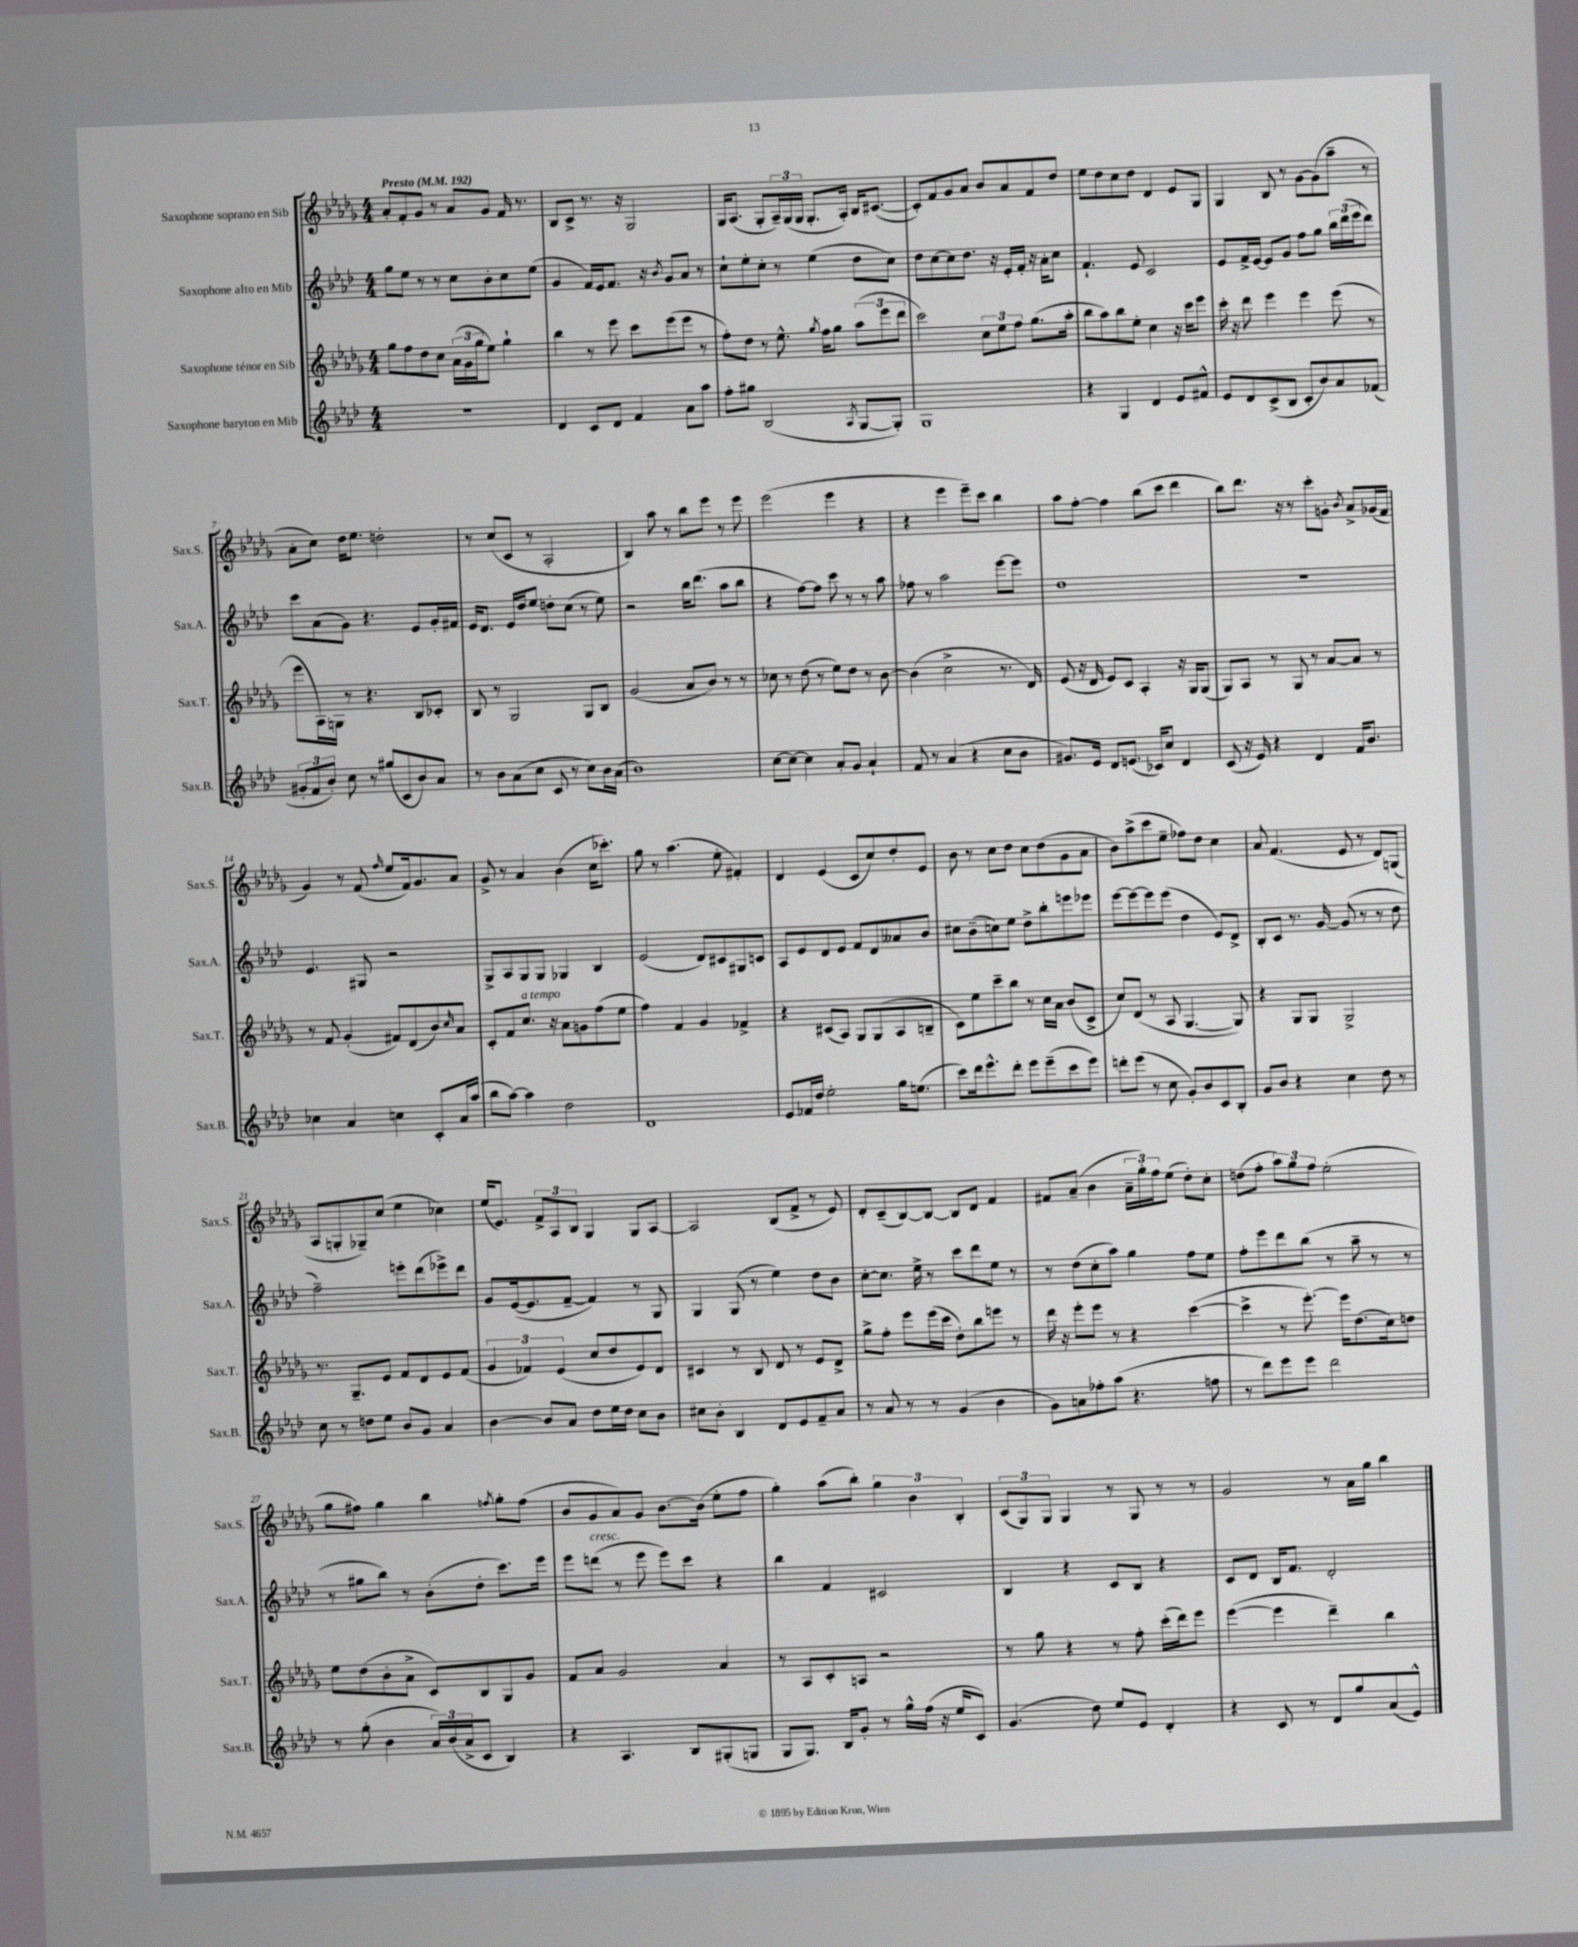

**kern	**kern	**kern	**kern
*staff4	*staff3	*staff2	*staff1
*clefG2	*clefG2	*clefG2	*clefG2
*k[b-e-a-d-]	*k[b-e-a-d-g-]	*k[b-e-a-d-]	*k[b-e-a-d-g-]
*M4/4	*M4/4	*M4/4	*M4/4
*MM192	*MM192	*MM192	*MM192
1r	8gg-	8gg	8a-'
.	8ff	8ee-	8f'
.	8dd-	8r	8g-
.	8cc	8r	8r
.	(24a-	8cc	8a-
.	24g-	.	.
.	24gg-	.	.
.	8ee-)	8b-'	8g-
.	4gg-`	8cc	16f
.	.	.	8.r
.	.	(8ee-	.
=	=	=	=
4d-	4bb-	4g	8B-
.	.	.	8c^
8c	8r	16f)	8.r
.	.	16e-	.
8d-	8eee-	8.f	.
.	.	.	16r
4f	8ccc	.	2G-
.	.	16r	.
.	.	8qb-	.
.	(8eee-	8g	.
8a-	8eee-	8a-	.
8aa-	8r	8r	.
=	=	=	=
8ff'	8ff')	8cc`	16G-
.	.	.	(8.A-
8gg#	8dd-	8ee-'	.
(2B-	8r	8cc'	8G-'
.	8.ee-^^	8r	24A-~)
.	.	.	(24G-
.	.	.	24G-
.	.	(4ee-	8.G-'
.	8qgg-	.	.
.	16ff	.	.
.	8gg-	.	.
.	.	.	16A-')
8qA-	.	.	.
[8G	(12aa-	8dd-	16B-
.	.	.	([8.c#
.	12eee-	.	.
8G'])	.	8cc)	.
.	12ddd-	.	.
=	=	=	=
1G	2ccc)	8dd-	8c#'])
.	.	[8cc	8f
.	.	8cc]	8g-
.	.	8.dd-	8a-
.	12cc	.	8b-
.	.	16r	.
.	12ee-	.	.
.	.	16e-'	8a-
.	12ff	.	.
.	.	16f'	.
.	(8.gg-	16r	8f
.	.	16a-'	.
.	.	8cc	8dd-
.	16aa-'	.	.
=	=	=	=
4r	8bb-	4.f`	8ee-
.	8aa-)	.	8dd-
4G	8bb-	.	8cc
.	8ee-'	8e-	8dd-
4d-	4cc	2c	4d-
8e-	16r	.	8e-
.	16ccc	.	.
8f#^^	8eee-	.	8G-
=	=	=	=
8e-	16ccc'	8e-	4G-
.	16r	.	.
8d-	8ddd-	16f^	.
.	.	[16e-	.
(8c^	4eee-	8e-]	8B-
8B-	.	8g	8r
8c'	4eee-	8ff	[8g-
8b-)	.	8gg	(8g-]
8a-	(8eee-	24bb-	8aa-~
.	.	(24ddd-	.
.	.	24eee-	.
(8f-	8r	8ddd-)	8r
=	=	=	=
12g#'	8eee-	8ccc	8a-'
12f	.	.	.
.	16A-)	(8a-	8cc)
12b-')	.	.	.
.	16G	.	.
8cc	8r	8g)	16dd-
.	.	.	8.ee-
8r	4.r	4.r	.
(8gg#	.	.	2dd'
8c	.	.	.
8b-)	8B-	8e-	.
8a-	8c-'	16g'	.
.	.	16f#	.
=	=	=	=
8r	8B-	16e-	8r
.	.	8.d-	.
8b-	8r	.	(8cc
(8a-	2G-	16e-	8c
.	.	16dd-	.
8cc	.	8ee-	8r
8c	.	8dd'	2A-'
8r	.	(8cc	.
8cc)	8G-	8r	.
16b-	8B-	8ee-)	.
(16a-	.	.	.
=	=	=	=
1b-)	(2g-	2r	4B-)
.	.	.	8aa-
.	.	.	8r
.	8a-	16bb-	8bb-
.	.	(8.ddd-	.
.	8b-)	.	8eee-
.	8r	8aa-	8r
.	8r	8bb-	8eee-
=	=	=	=
[8cc	8cc-	4r	(2eee-
8cc_	8r	.	.
4cc]	(8dd-	[8ff)	.
.	8r	8ff]	.
8a-'	8ee-)	8ccc	4eee-
8g	8dd-	8r	.
4a-`	8r	8r	4r
.	[8b-	8aa-	.
=	=	=	=
8f	(4b-]	8ff-	4r
8r	.	8r	.
(4a-	2cc^	2aa-	4eee-
4r	.	.	8eee-~)
.	.	.	8ccc
8cc	8.r	[8eee-	4bb-
8b-	.	8eee-]	.
.	16d-)	.	.
=	=	=	=
8.g#)	(8e-	1dd-	8aa-
.	16r	.	[8ff'
16e-	16d-	.	.
8d-	8e-)	.	4ff]
(8.e	8c	.	.
.	4A-'	.	(8bb-
16c-)	.	.	.
8cc	.	.	8ccc
4d-	16r	.	4ddd-
.	16G-	.	.
.	(8G-	.	.
=	=	=	=
(8c	8G-)	1r	8bb-)
16r	8A-	.	8.ddd-
16e-)	.	.	.
4r	8r	.	.
.	.	.	16r
.	8G-	.	8r
4d-	8r	.	8ccc'
.	[8a-	.	8g'
.	.	.	8qb-
16f	8a-]	.	8a-^
8.b-	.	.	.
.	8r	.	(16g-
.	.	.	16f
=	=	=	=
4cc-	8r	4.e-	4g-)
.	8f	.	.
4a-	(4g-'	.	8r
.	.	8G#	(8f
.	.	.	16qqff
4cc	8f#)	2r	8ee-
.	(8d-	.	16f)
.	.	.	8.g-
8c'	8b-)	.	.
.	16qqcc	.	.
16a-	8a-	.	8a-
(16aa-	.	.	.
=	=	=	=
8bb-	8c'	8G^	8g-^
[8aa-)	8f	8A-	8r
4aa-]	8.cc	8G	4a-
.	.	8G	.
.	16r	.	.
2dd-	8a-	4G-	(4b-
.	8g	.	.
.	(8ff	4B-	16cc
.	.	.	8.ccc-')
.	8ee-	.	.
=	=	=	=
1d-	4ff)	(2e-	8gg-
.	.	.	8r
.	4f	.	(4.aa-
.	4g-	8d-)	.
.	.	8c#	8ee-'
.	4f-^	8G#	4f#')
.	.	8c	.
=	=	=	=
8e-	4r	8A-	4d-
16f-	.	8e-	.
16dd-	.	.	.
2ee-'	(8c#	8d-	(4e-
.	8A-)	8e-	.
.	8G-	8f	8c
.	(8G-	8d-	8cc)
16gg	8A-	8a--	8dd-'
(8.ee	.	.	.
.	8B~	8b-	8e-
=	=	=	=
8ccc)	8c)	8cc#	8b-
16ddd-	8ee-	(8b-~	8r
8.eee-^^	.	.	.
.	8ccc~	8cc)	8cc
8ddd-'	8bb-	8ee-	8dd-
8eee-	8r	8dd-^	8cc
(8eee-~	16cc	8bb-'	(8dd-
.	16a-	.	.
8ccc	(8b-	8eee	8g-
8eee-)	8c^	8eee-	8a-
=	=	=	=
8ddd'	8cc)	[8eee-	8b-)
(8eee-	(8d-	8eee-_	(8aa-^
8r	8r	8eee-]	8ccc
8cc	8A-	(8eee-	8ee-~
8g')	[4.G-	4dd-	8ff-)
8b-	.	.	8dd-
8c	.	8e-)	4cc
8B-'	8G-])	8d-^	.
=	=	=	=
8g	4r	8B-'	8a-
8b-	.	8c	(4.f
4r	8G-	8.r	.
.	8G-	.	.
.	.	[16g	.
4cc	2G-^	(8g]	8e-
.	.	8r	8r
8dd-	.	8r	8d-)
8r	.	8dd-	(8G
=	=	=	=
8cc	8.r	2ff~)	8A-
8r	.	.	8G'
.	8.G-~	.	.
8dd	.	.	8G-~)
8ee-	8e-	.	(8cc
8b-	8f	8eee'	4ee-
8g	8d-	(8ddd-	.
4a-	8e-	8eee-^)	4cc-)
.	(8f	8ddd-	.
=	=	=	=
[4b-	6g-	8g	(16ee-
.	.	.	8.e-)
.	.	([16e-	.
.	6f-)	.	.
.	.	8.e-]	.
8b-]	.	.	12f^
.	(6e-	.	12A-
8a-	.	[8f~	.
.	.	.	12B-
8dd-	8cc	4f])	4G-
16ee-	8dd-	.	.
16dd-	.	.	.
8cc	8e-)	8r	8G-
8b-	8d-	8G	[8A-
=	=	=	=
8cc#	4c#	4G	2A-]
8b-'	.	.	.
4B-	8r	(8G	.
.	8B-	8r	.
8d-	8d-	4ee-)	(8B-
8e-	8r	.	8f^
8f~	8e-	8dd-	8r
8a-	8d-^	8b-	8e-)
=	=	=	=
8r	8gg-^	[8cc'	8d-'
8a-	8ff'	8.cc]	(8c~
8r	8eee-	.	[8B-)
.	.	16ee-^	.
8r	(16eee-	8r	8B-_
.	16ccc	.	.
(4g	8dd-')	8ccc	8B-]
.	8bb-	8ddd-	8d-
4b-	8eee	8ee-	4f
.	8r	8r	.
=	=	=	=
8g)	16ddd-	8r	8f#
.	16r	.	.
8a	8eee-'	(8dd-	(8a-~
8ff-'	8eee-	8cc'	4b-
(8aa-	8r	8aa-)	.
4.r	4r	4gg	24a-~
.	.	.	24gg-')
.	.	.	24ff
.	.	.	(8ee-
.	([4ccc	8ff	8dd-')
8ff	.	8ee-	8cc'
=	=	=	=
8r	4ccc^]	8ff'	(8dd
8ddd-)	.	8eee-	8ff'
8eee-	8r	8ddd-	12aa-)
.	.	.	12gg-
8eee-	[8.eee-')	(8bb-	.
.	.	.	12ff
2ddd-	.	8r	(2ee-'
.	16eee-]	.	.
.	(8.dd-	8aa-~	.
.	.	8r	.
.	16cc)	.	.
.	8dd	8r	.
=	=	=	=
8r	8ee-	8r	8gg-
(8gg'	(8dd-	8gg#	8ff#)
4b-	8b-'	8bb-)	4gg-
.	8a-^	8r	.
24a-)	8c)	(8b-'	4bb-
(24b-	.	.	.
24a-^	.	.	.
8c	8B-	8dd-'	.
.	.	.	8qff
4B-)	8G-	8.ccc)	8gg-'
.	8g-	.	(8ff
.	.	16eee-	.
=	=	=	=
4r	8f	8eee-	8b-
.	8a-	(8ddd	8g-
4.A-	2g-	8r	8a-)
.	.	8eee-	8g-
.	.	8eee-)	[8.b-
8B-	.	8ccc	.
.	.	.	(16b-]
(8G#'	4a-	4r	8ee-'
8G	.	.	8ff
=	=	=	=
8G	8r	4bb-	4gg-')
8.G)	8A-	.	.
.	8c'	4f	(8aa-
16B-	.	.	.
8g'	8A	.	8bb-')
8r	2r	2c#	6gg-
16gg^^	.	.	.
.	.	.	6b-
(16ff	.	.	.
16r	.	.	.
16ee-	.	.	.
.	.	.	6B-'
8c)	.	.	.
=	=	=	=
(4.g	8r	4B-	(12c
.	.	.	12G-)
.	8gg-	.	.
.	.	.	12G-
.	4r	4r	4G-
8dd-)	.	.	.
8ee-	8r	8c	8r
8e-	8ff'	8B-	8G-
4d-'	(16ccc'	4r	8r
.	16ddd-)	.	.
.	8eee-	.	8r
=	=	=	=
4r	([4eee-	8c	2g-
.	.	8d-	.
8c	4eee-]	16B-	.
.	.	8.f	.
8r	.	.	.
8d-	4ddd-~)	2d-'	8r
8gg	.	.	16a-
.	.	.	16gg-
(8a-	4bb-	.	4bb-
8e-^^)	.	.	.
==	==	==	==
*-	*-	*-	*-
